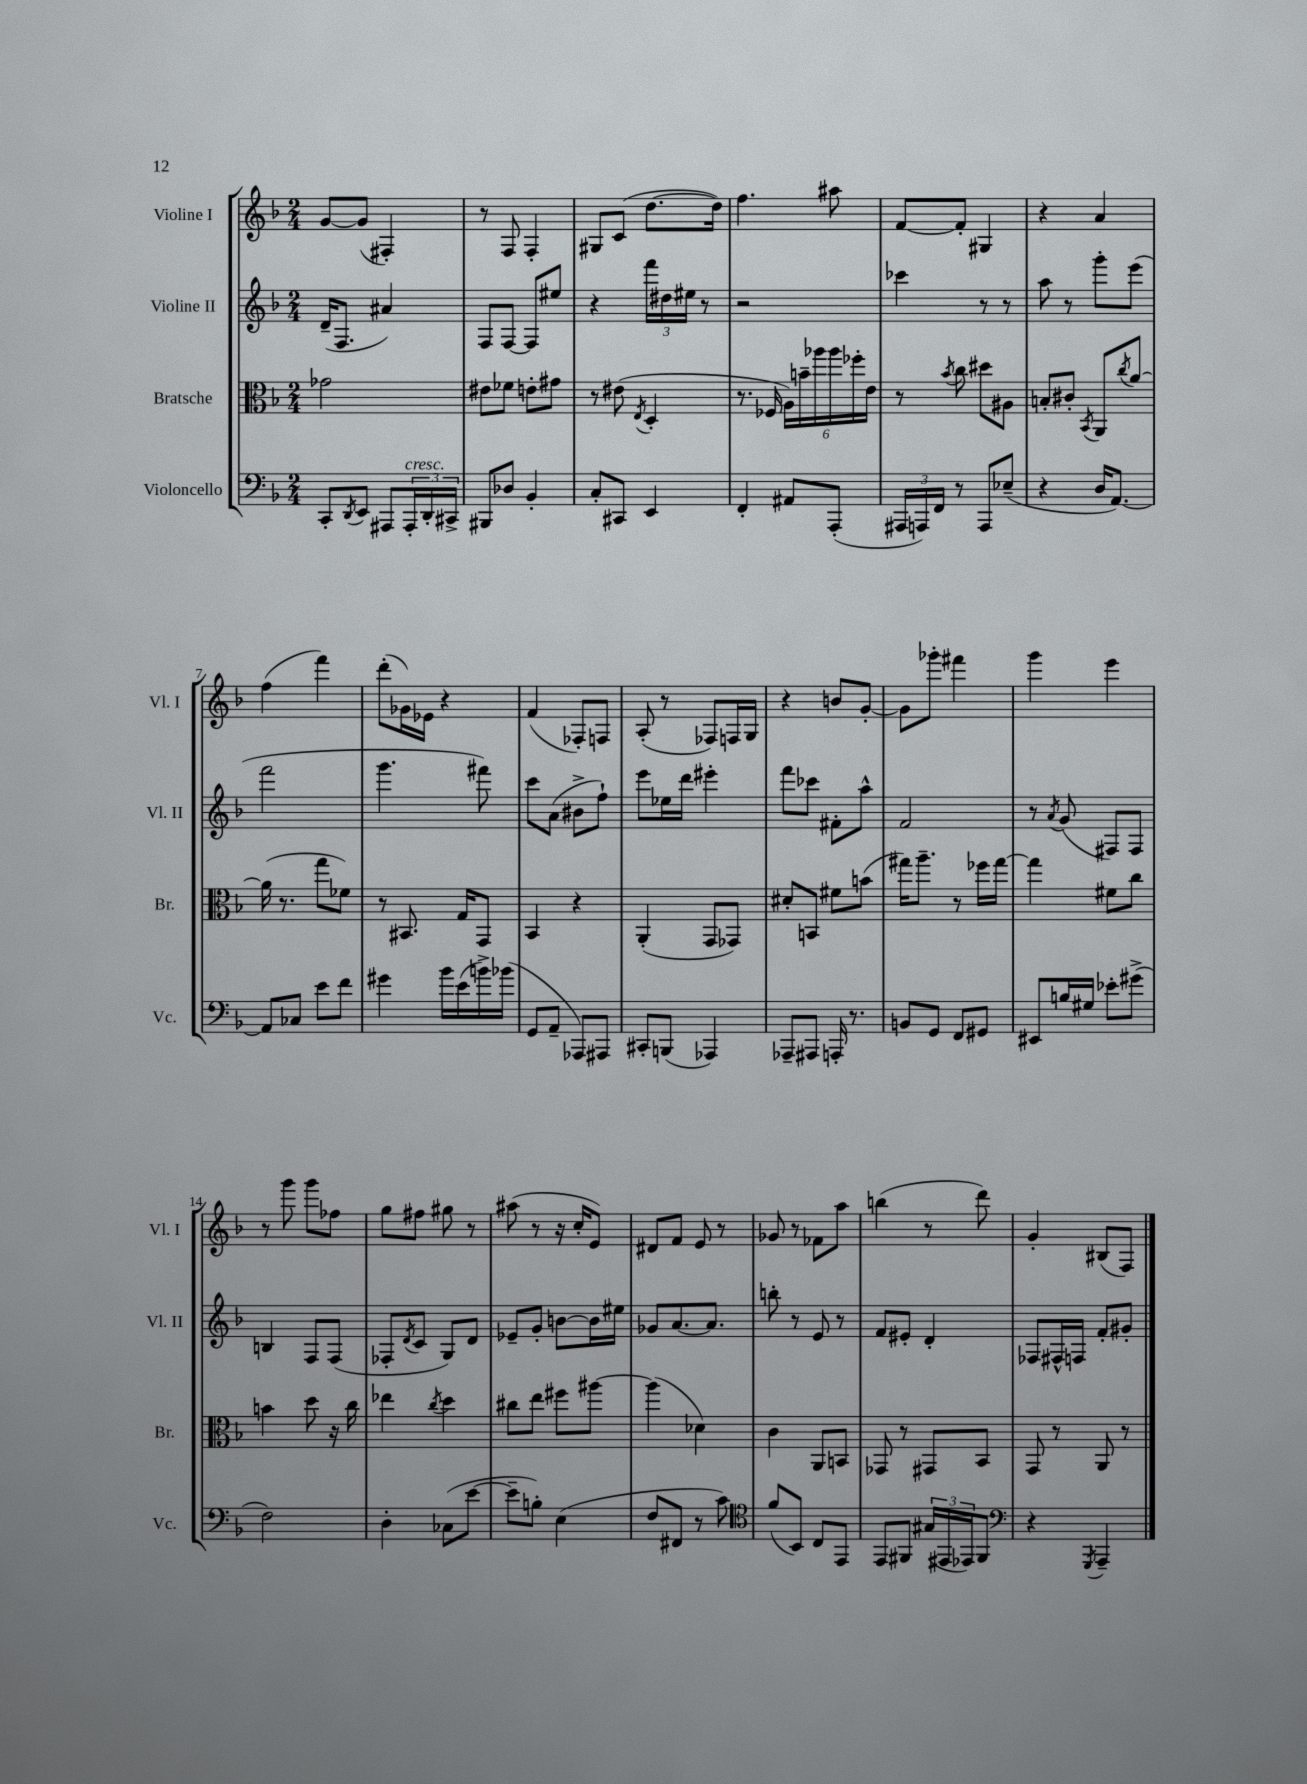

**kern	**kern	**kern	**kern
*staff4	*staff3	*staff2	*staff1
*clefF4	*clefC3	*clefG2	*clefG2
*k[b-]	*k[b-]	*k[b-]	*k[b-]
*M2/4	*M2/4	*M2/4	*M2/4
8CC'	2g-	(16d~	[8g
.	.	8.F	.
8qDD	.	.	.
8EE	.	.	(8g]
8AAA#	.	4a#)	4F#')
24AAA#'	.	.	.
24DD'	.	.	.
24CC#^	.	.	.
=	=	=	=
8BBB#	8e#	8F	8r
8D-	8f-	[8F	8F
4BB-'	8e'	8F]	4F'
.	8g#	8ee#	.
=	=	=	=
8C'	8r	4r	8G#
8CC#	(8e#	.	(8c
.	8qE	.	.
4EE	4D'	24fff	[8.dd
.	.	24dd#	.
.	.	24ee#	.
.	.	8r	.
.	.	.	16dd])
=	=	=	=
4FF'	8.r	2r	4.ff
.	16F-	.	.
8AA#	24A)	.	.
.	24b~	.	.
.	24aa-	.	.
(8AAA'	24aa-	.	8aa#
.	24ff-'	.	.
.	24e	.	.
=	=	=	=
24AAA#	8r	4ccc-	[8f
24AAA)	.	.	.
24FF	.	.	.
.	8qb-	.	.
8r	8cc	.	8f']
8AAA	8dd#	8r	4G#
(8E-~	8A#	8r	.
=	=	=	=
4r	8B'	8aa	4r
.	8c#'	8r	.
.	8qBB-	.	.
16D	8AA	8ggg'	4a
[8.AA)	.	.	.
.	8qcc	.	.
.	[8a	(8eee	.
=	=	=	=
8AA]	(16a]	2fff	(4ff
.	8.r	.	.
8C-	.	.	.
8e	8gg	.	4fff)
8f	8f-)	.	.
=	=	=	=
4g#	8r	4.ggg	(8ddd'
.	8.BB#	.	16g-)
.	.	.	16e-
16b-	.	.	4r
(16e	16G	.	.
16b^)	8GG	8fff#)	.
(16b-	.	.	.
=	=	=	=
8GG	4BB-	8ccc	(4f
8AA~	.	(8a	.
8AAA-)	4r	8b#^	8F-')
8AAA#	.	8ff`)	8F
=	=	=	=
8CC#'	(4AA'	8eee	(8A'
(8BBB	.	16ee-	8r
.	.	16ddd	.
4AAA-)	8GG	4eee#'	8F-)
.	8GG-)	.	16F
.	.	.	16G
=	=	=	=
8AAA-~	8d#'	8fff	4r
8AAA#	8BB	8ccc-	.
16AAA'	8f#	8f#'	8b
8.r	.	.	.
.	(8b	8aa^^	[8g'
=	=	=	=
8BB	16gg#)	2f	8g]
.	8.aa~	.	.
8GG	.	.	8ggg-'
8FF	8r	.	4fff#
8GG#	16ff-	.	.
.	[16gg#	.	.
=	=	=	=
8EE#	4gg#]	8r	4ggg
.	.	8qa	.
16B	.	(8g	.
16G#	.	.	.
8e-'	8f#	8F#)	4eee
(8g#^	8cc	8F#	.
=	=	=	=
2F)	4b	4B	8r
.	.	.	8ggg
.	8dd	8F	8ggg
.	16r	(8F	8ff-
.	16cc	.	.
=	=	=	=
4D'	4ee-	8F-'	8gg
.	.	8qd	.
.	.	8c	8ff#
.	8qcc	.	.
(8C-	4dd	8G)	8gg#
[8e	.	8d	8r
=	=	=	=
8e~]	8cc#	8e-~	(8aa#
8B')	8ee	8g'	8r
(4E	8ff#	[8b	16r
.	.	.	16cc'
.	[8aa#	16b]	8e)
.	.	16ee#	.
=	=	=	=
8F	(4aa#]	8g-	8d#
8FF#	.	[8.a	8f
8r	4d-)	.	8e
.	.	8.a]	.
8c)	.	.	8r
=	=	=	=
*clefC4	*	*	*
(8f	4c	8bb'	8g-
8BB-)	.	8r	8r
8C	8AA	8e	8f-
8EE	8BB	8r	8aa
=	=	=	=
8EE	8GG-	8f	(4bb
8FF#	8r	8e#'	.
(24G#	8GG#	4d'	8r
24EE#	.	.	.
24EE-)	.	.	.
8FF#	8BB-	.	8ddd)
=	=	=	=
*clefF4	*	*	*
4r	8GG	8F-	4g'
.	8r	16F#^^	.
.	.	16F	.
8qGGG	.	.	.
4AAA~	8AA	8f'	(8B#
.	8r	8g#'	8F)
==	==	==	==
*-	*-	*-	*-
